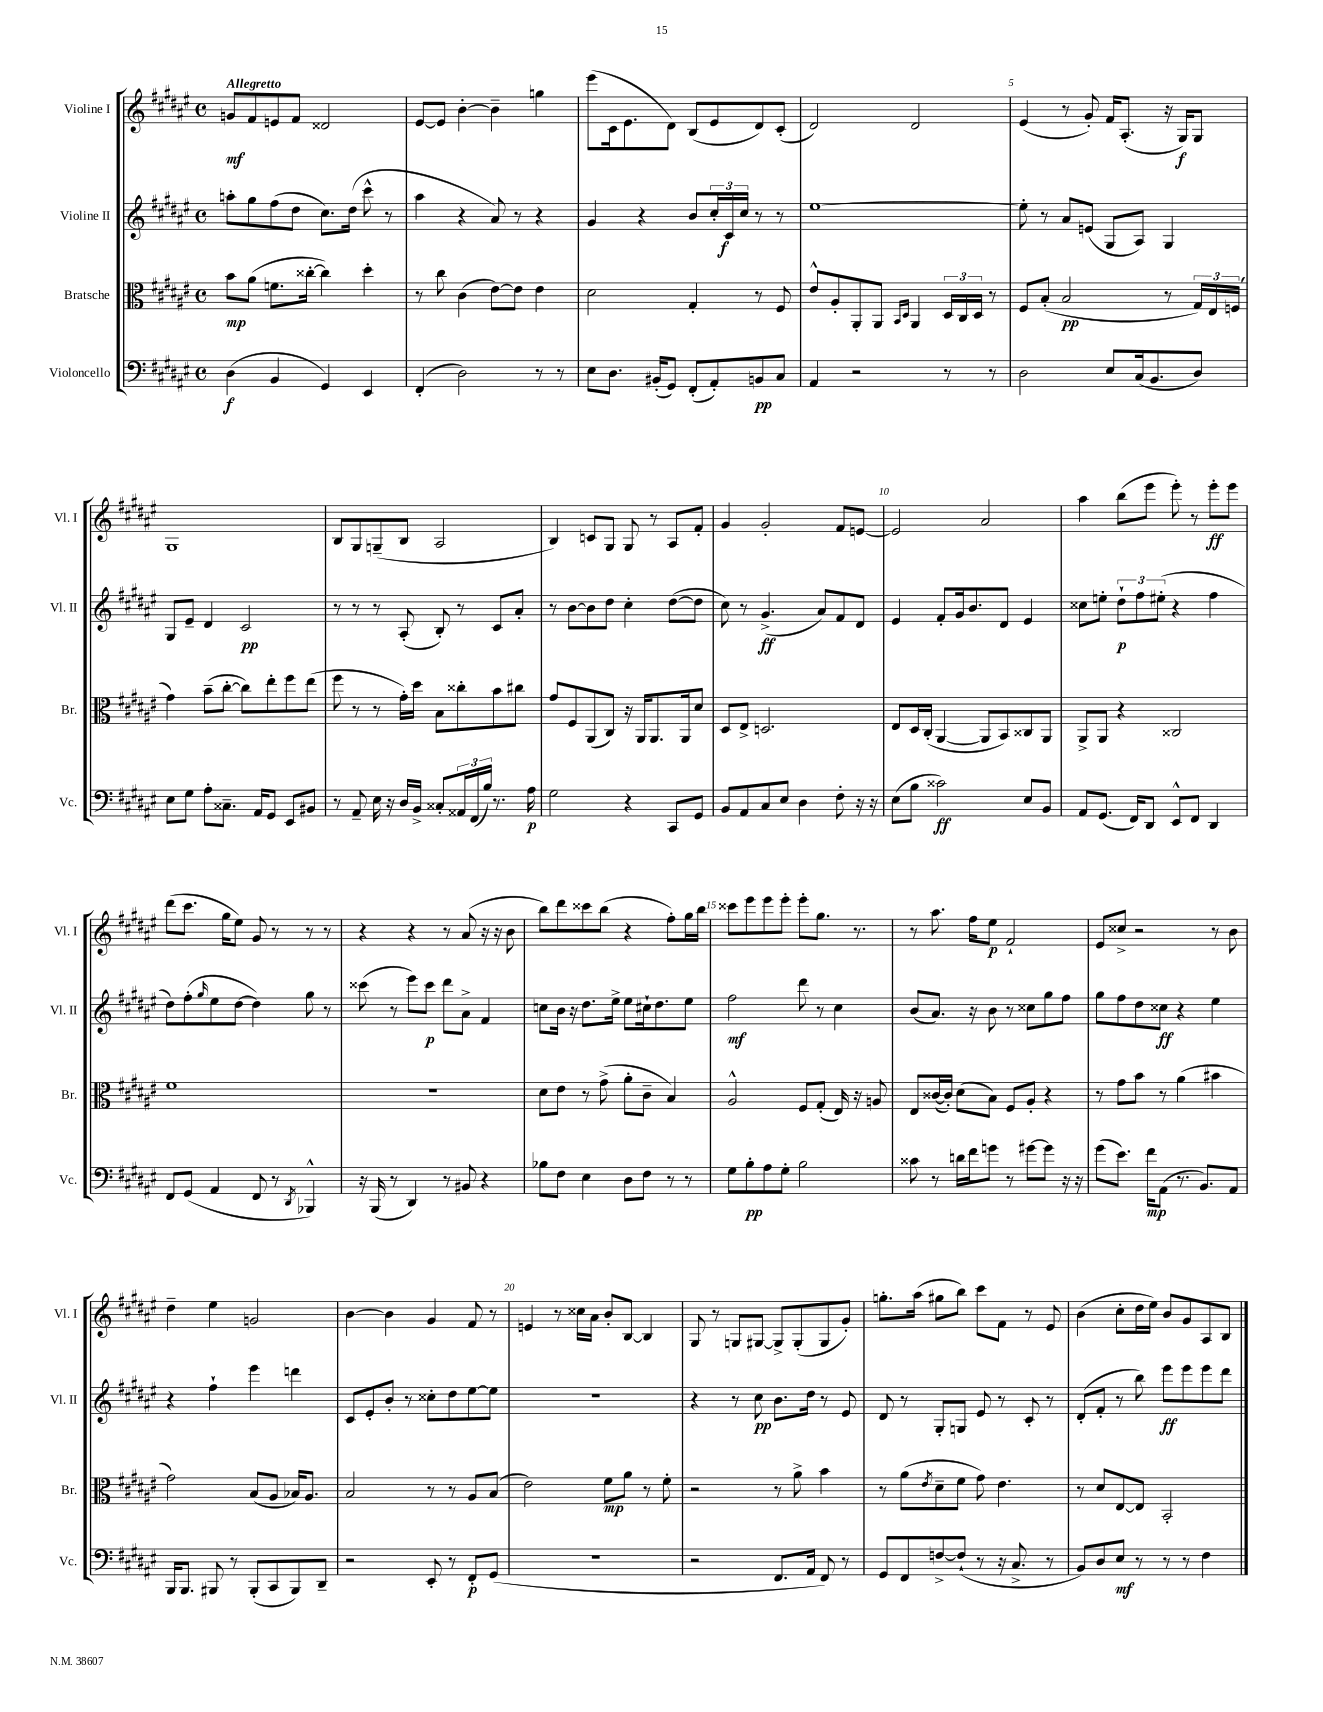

**kern	**dynam	**kern	**dynam	**kern	**dynam	**kern	**dynam
*part4	*part4	*part3	*part3	*part2	*part2	*part1	*part1
*staff4	*staff4	*staff3	*staff3	*staff2	*staff2	*staff1	*staff1
*I"Violoncello	*	*I"Bratsche	*	*I"Violine II	*	*I"Violine I	*
*I'Vc.	*	*I'Br.	*	*I'Vl. II	*	*I'Vl. I	*
*clefF4	*	*clefC3	*	*clefG2	*	*clefG2	*
*k[f#c#g#d#a#e#]	*	*k[f#c#g#d#a#e#]	*	*k[f#c#g#d#a#e#]	*	*k[f#c#g#d#a#e#]	*
*M4/4	*	*M4/4	*	*M4/4	*	*M4/4	*
*met(c)	*	*met(c)	*	*met(c)	*	*met(c)	*
=1	=1	=1	=1	=1	=1	=1	=1
!	!	!	!	!	!	!LO:TX:a:B:t=Allegretto	!
(4D#\	f	8b\L	mp	8aan'\L	.	8gn/L	mf
.	.	(8a#\J	.	8gg#\	.	8f#/	.
4BB/	.	8.fn\L	.	(8ff#\	.	8en/	.
.	.	.	.	8dd#\J	.	8f#/J	.
.	.	[16cc##X'\Jk	.	.	.	.	.
4GG#/)	.	4cc##\])	.	8.cc#\L)	.	2d##X/	.
.	.	.	.	(16dd#\Jk	.	.	.
4EE#/	.	4dd#'\	.	8ccc#^^\	.	.	.
.	.	.	.	8r	.	.	.
=2	=2	=2	=2	=2	=2	=2	=2
(4FF#'/	.	8r	.	4aa#\	.	[8e#/L	.
.	.	8cc#\	.	.	.	8e#/J]	.
2D#\)	.	(4c#\	.	4r	.	[4b'\	.
.	.	[8e#\L)	.	8a#/)	.	4b~\]	.
.	.	8e#\J]	.	8r	.	.	.
8r	.	4e#\	.	4r	.	4ggn\	.
8r	.	.	.	.	.	.	.
=3	=3	=3	=3	=3	=3	=3	=3
8E#\L	.	2d#\	.	4g#/	.	(8eee#\L	.
8.D#\J	.	.	.	.	.	16c#\k	.
.	.	.	.	.	.	8.e#\	.
.	.	.	.	4r	.	.	.
(16BB#X'/KL	.	.	.	.	.	.	.
8GG#/J)	.	.	.	.	.	8d#\J)	.
(8FF#'/L	.	4G#'/	.	8b/L	.	(8B/L	.
8AA#'/)	.	.	.	24cc#'/L	.	8e#/	.
.	.	.	.	24c#/	f	.	.
.	.	.	.	24cc#/JJ	.	.	.
8BBn/	pp	8r	.	8r	.	8d#/)	.
8C#/J	.	8F#/	.	8r	.	(8c#'/J	.
=4	=4	=4	=4	=4	=4	=4	=4
4AA#/	.	8e#^^/L	.	[1ee#	.	2d#/)	.
.	.	8A#'/	.	.	.	.	.
2r	.	8AA#'/	.	.	.	.	.
.	.	8AA#/J	.	.	.	.	.
.	.	16qqBB/LL	.	.	.	.	.
.	.	16qqD#/JJ	.	.	.	.	.
.	.	4AA#/	.	.	.	2d#/	.
8r	.	24D#/LL	.	.	.	.	.
.	.	24C#/	.	.	.	.	.
.	.	24D#/JJ	.	.	.	.	.
8r	.	8r	.	.	.	.	.
=5	=5	=5	=5	=5	=5	=5	=5
2D#\	.	8F#/L	.	8ee#'\]	.	(4e#/	.
.	.	(8B'/J	.	8r	.	.	.
.	.	2B/	pp	8a#/L	.	8r	.
.	.	.	.	(8en/J	.	8g#'/)	.
8E#/L	.	.	.	8G#/L	.	16f#/KL	.
.	.	.	.	.	.	(8.A#'/J	.
(16C#/k	.	.	.	8A#/J)	.	.	.
8.BB/	.	.	.	.	.	.	.
.	.	8r	.	4G#/	.	16r	.
.	.	.	.	.	.	16G#/KL)	f
8D#/J)	.	24G#/LL)	.	.	.	8G#/J	.
.	.	24E#/	.	.	.	.	.
.	.	(24Fn/JJ	.	.	.	.	.
!!LO:LB:g=z
=6	=6	=6	=6	=6	=6	=6	=6
8E#\L	.	4g#\)	.	8G#/L	.	1G#	.
8G#\J	.	.	.	8e#~/J	.	.	.
8A#'\L	.	(8b~\L	.	4d#/	.	.	.
8.C##X~\J	.	[8cc#'\J	.	.	.	.	.
.	.	8cc#\L])	.	2c#/	pp	.	.
16AA#/KL	.	.	.	.	.	.	.
8GG#/J	.	8ee#'\	.	.	.	.	.
8EE#/L	.	8ff#\	.	.	.	.	.
8BB#X/J	.	(8ee#\J	.	.	.	.	.
=7	=7	=7	=7	=7	=7	=7	=7
8r	.	8ff#\	.	8r	.	8B/L	.
8AA#~/	.	8r	.	8r	.	8G#/	.
16E#\	.	8r	.	8r	.	(8Gn~/	.
16r	.	.	.	.	.	.	.
16D#/LL	.	16g#'\LL)	.	(8A#'/	.	8B/J	.
16BB^/JJ	.	16dd#\JJ	.	.	.	.	.
8C##X'/L	.	8B\L	.	8B'/)	.	2A#/	.
24AA##X/L	.	8cc##X'\	.	8r	.	.	.
(24FF#/	.	.	.	.	.	.	.
24B/JJ)	.	.	.	.	.	.	.
8.r	.	8b\	.	8c#/L	.	.	.
.	.	8cc#X\J	.	8a#'/J	.	.	.
16A#\	p	.	.	.	.	.	.
=8	=8	=8	=8	=8	=8	=8	=8
2G#\	.	8g#/L	.	8r	.	4B/)	.
.	.	8F#/	.	[8b\L	.	.	.
.	.	(8AA#/	.	8b\]	.	8cn/L	.
.	.	8C#/J)	.	8dd#\J	.	8G#/J	.
4r	.	16r	.	4cc#'\	.	8G#/	.
.	.	16AA#/KL	.	.	.	.	.
.	.	8.AA#/	.	.	.	8r	.
8CC#/L	.	.	.	([8dd#\L	.	8A#/L	.
.	.	16AA#/k	.	.	.	.	.
8GG#/J	.	8d#/J	.	8dd#\J]	.	8f#'/J	.
=9	=9	=9	=9	=9	=9	=9	=9
8BB/L	.	8D#/L	.	8cc#\)	.	4g#/	.
8AA#/	.	8E#^/J	.	8r	.	.	.
8C#/	.	2.Dn/	.	(4.g#^/	ff	2g#'/	.
8E#/J	.	.	.	.	.	.	.
4D#\	.	.	.	.	.	.	.
.	.	.	.	8a#/L)	.	.	.
8F#'\	.	.	.	8f#/	.	8f#/L	.
16r	.	.	.	8d#/J	.	[8en/J	.
16r	.	.	.	.	.	.	.
=10	=10	=10	=10	=10	=10	=10	=10
(8E#\L	.	8E#/L	.	4e#/	.	2e/]	.
8B\J	.	16D#/L	.	.	.	.	.
.	.	(16C#'/JJ	.	.	.	.	.
2c##X\)	ff	[4AA#/	.	8f#'/L	.	.	.
.	.	.	.	16g#/k	.	.	.
.	.	.	.	8.b/	.	.	.
.	.	8AA#/L]	.	.	.	2a#/	.
.	.	8BB/)	.	8d#/J	.	.	.
8E#/L	.	8C##X/	.	4e#/	.	.	.
8BB/J	.	8AA#/J	.	.	.	.	.
=11	=11	=11	=11	=11	=11	=11	=11
8AA#/L	.	8AA#^/L	.	8cc##X\L	.	4aa#\	.
(8.GG#/J	.	8AA#/J	.	8een'\J	.	.	.
.	.	4r	.	12dd#`\L	p	(8bb\L	.
16FF#/KL)	.	.	.	.	.	.	.
.	.	.	.	12ff#\	.	.	.
8DD#/J	.	.	.	.	.	8eee#\J	.
.	.	.	.	(12ee#X'\J	.	.	.
8EE#^^/L	.	2C##X/	.	4r	.	8eee#'\)	.
8FF#/J	.	.	.	.	.	8r	.
4DD#/	.	.	.	4ff#\	.	8eee#'\L	ff
.	.	.	.	.	.	8eee#\J	.
!!LO:LB:g=z
=12	=12	=12	=12	=12	=12	=12	=12
8FF#/L	.	1f#	.	8dd#\L)	.	(8ddd#\L	.
(8GG#/J	.	.	.	(8ff#'\	.	8.ccc#\J	.
.	.	.	.	16qqgg#/	.	.	.
4AA#/	.	.	.	8ee#\	.	.	.
.	.	.	.	.	.	16gg#\KL	.
.	.	.	.	[8dd#\J	.	8ee#\J)	.
8FF#/	.	.	.	4dd#\])	.	8g#/	.
8r	.	.	.	.	.	8r	.
8qDD#/	.	.	.	.	.	.	.
4BBB-X^^/)	.	.	.	8gg#\	.	8r	.
.	.	.	.	8r	.	8r	.
=13	=13	=13	=13	=13	=13	=13	=13
16r	.	1r	.	(8ccc##X\	.	4r	.
(16BBB/	.	.	.	.	.	.	.
8r	.	.	.	8r	.	.	.
4DD#/)	.	.	.	8eee#\L)	.	4r	.
.	.	.	.	8ccc##\J	p	.	.
8r	.	.	.	8ddd#\L	.	8r	.
8BB#X/	.	.	.	8a#^\J	.	(8a#/	.
4r	.	.	.	4f#/	.	16r	.
.	.	.	.	.	.	16r	.
.	.	.	.	.	.	8b\	.
=14	=14	=14	=14	=14	=14	=14	=14
8B-X\L	.	8d#\L	.	8ccn\L	.	8bb\L)	.
8F#\J	.	8e#\J	.	16b\Jk	.	8ddd#\	.
.	.	.	.	16r	.	.	.
4E#\	.	8r	.	8.dd#\L	.	8ccc##X\	.
.	.	(8g#^\	.	.	.	(8bb\J	.
.	.	.	.	16ee#^\Jk	.	.	.
8D#\L	.	8a#'\L	.	8ee#\L	.	4r	.
8F#\J	.	8c#~\J	.	16cc#X`\k	.	.	.
.	.	.	.	8.dd#\	.	.	.
8r	.	4B/)	.	.	.	8ff#'\L)	.
8r	.	.	.	8ee#\J	.	16gg#\L	.
.	.	.	.	.	.	16bb\JJ	.
=15	=15	=15	=15	=15	=15	=15	=15
8G#\L	.	2A#^^/	.	2ff#\	mf	8ccc##X\L	.
8B'\	pp	.	.	.	.	8eee#\	.
8A#\	.	.	.	.	.	8eee#\	.
8G#'\J	.	.	.	.	.	8eee#'\J	.
2B\	.	8F#/L	.	8ddd#\	.	8eee#'\L	.
.	.	(8G#'/J	.	8r	.	8.gg#\J	.
.	.	16E#/)	.	4cc#\	.	.	.
.	.	16r	.	.	.	8.r	.
.	.	8An/	.	.	.	.	.
=16	=16	=16	=16	=16	=16	=16	=16
8c##X\	.	8E#/L	.	(8b/L	.	8r	.
8r	.	([16c##X/L	.	8.a#/J)	.	8.aa#\	.
.	.	16c##'/JJ])	.	.	.	.	.
16dn\LL	.	(8d#\L	.	.	.	.	.
16f#\J	.	.	.	16r	.	16ff#\KL	.
8gn\J	.	8B\J)	.	8b\	.	8ee#\J	p
8r	.	8F#/L	.	8r	.	2f#`/	.
[8g#X\L	.	8A#'/J	.	8cc##X\L	.	.	.
8g#\J]	.	4r	.	8gg#\	.	.	.
16r	.	.	.	8ff#\J	.	.	.
16r	.	.	.	.	.	.	.
=17	=17	=17	=17	=17	=17	=17	=17
(8g#\L	.	8r	.	8gg#\L	.	8e#/L	.
8.e#\J)	.	8g#\L	.	8ff#\	.	8cc##X^/J	.
.	.	8b\J	.	8dd#\	.	2r	.
16f#\KL	mp	.	.	.	.	.	.
(8AA#\J	.	8r	.	8cc##X\J	ff	.	.
8.r	.	(4a#\	.	4r	.	.	.
8.BB/L)	.	.	.	.	.	.	.
.	.	4b#X\	.	4ee#\	.	8r	.
8AA#/J	.	.	.	.	.	8b\	.
!!LO:LB:g=z
=18	=18	=18	=18	=18	=18	=18	=18
16BBB/KL	.	2g#\)	.	4r	.	4dd#~\	.
8.BBB/J	.	.	.	.	.	.	.
8BBB#X/	.	.	.	4ff#`\	.	4ee#\	.
8r	.	.	.	.	.	.	.
(8BBB#'/L	.	(8B/L	.	4eee#\	.	2gn/	.
8CC#/	.	8A#/J	.	.	.	.	.
8BBB#/)	.	16B-X/KL)	.	4dddn\	.	.	.
.	.	8.A#/J	.	.	.	.	.
8DD#~/J	.	.	.	.	.	.	.
=19	=19	=19	=19	=19	=19	=19	=19
2r	.	2B/	.	8c#/L	.	[4b\	.
.	.	.	.	8e#'/	.	.	.
.	.	.	.	8b'/J	.	4b\]	.
.	.	.	.	8r	.	.	.
8EE#'/	.	8r	.	8cc##X'\L	.	4g#/	.
8r	.	8r	.	8dd#\	.	.	.
8FF#'/L	p	8A#/L	.	[8ee#\	.	8f#/	.
(8GG#/J	.	(8B/J	.	8ee#\J]	.	8r	.
=20	=20	=20	=20	=20	=20	=20	=20
1r	.	2e#\)	.	1r	.	4en/	.
.	.	.	.	.	.	8r	.
.	.	.	.	.	.	16cc##X\LL	.
.	.	.	.	.	.	16a#\JJ	.
.	.	8f#\L	mp	.	.	8b'/L	.
.	.	8a#\J	.	.	.	[8B/J	.
.	.	8r	.	.	.	4B/]	.
.	.	8f#'\	.	.	.	.	.
=21	=21	=21	=21	=21	=21	=21	=21
2r	.	2r	.	4r	.	8G#/	.
.	.	.	.	.	.	8r	.
.	.	.	.	8r	.	8Gn/L	.
.	.	.	.	8cc#\	pp	[8G#X/J	.
8.FF#/L	.	8r	.	8.b\L	.	8G#^/L]	.
.	.	8a#^\	.	.	.	(8G#'/	.
16AA#/Jk	.	.	.	16dd#\Jk	.	.	.
8FF#/)	.	4b\	.	8r	.	8G#/	.
8r	.	.	.	8e#/	.	8g#'/J)	.
=22	=22	=22	=22	=22	=22	=22	=22
8GG#/L	.	8r	.	8d#/	.	8.ggn'\L	.
8FF#/	.	(8a#\L	.	8r	.	.	.
.	.	.	.	.	.	(16aa#\Jk	.
.	.	8qe#/	.	.	.	.	.
[8Fn^/	.	8d#~\	.	8G#'/L	.	8gg#X\L	.
(8F`/J]	.	8f#\J	.	8Gn/J	.	8bb\J)	.
8r	.	8g#\)	.	8e#/	.	8ccc#\L	.
16r	.	4.e#\	.	8r	.	8f#\J	.
8.C#^/	.	.	.	.	.	.	.
.	.	.	.	8c#'/	.	8r	.
8r	.	.	.	8r	.	8e#/	.
=23	=23	=23	=23	=23	=23	=23	=23
8BB/L)	.	8r	.	(8d#'/L	.	(4b\	.
8D#/	.	8d#/L	.	8f#'/J	.	.	.
8E#/J	mf	[8E#/	.	8r	.	8cc#'\L	.
8r	.	8E#/J]	.	8bb\)	.	16dd#\L	.
.	.	.	.	.	.	16ee#\JJ)	.
8r	.	2BB'/	.	8eee#\L	ff	8b/L	.
8r	.	.	.	8eee#\	.	8g#/	.
4F#\	.	.	.	8eee#\	.	8A#/	.
.	.	.	.	8ddd#\J	.	8B/J	.
==	==	==	==	==	==	==	==
*-	*-	*-	*-	*-	*-	*-	*-
